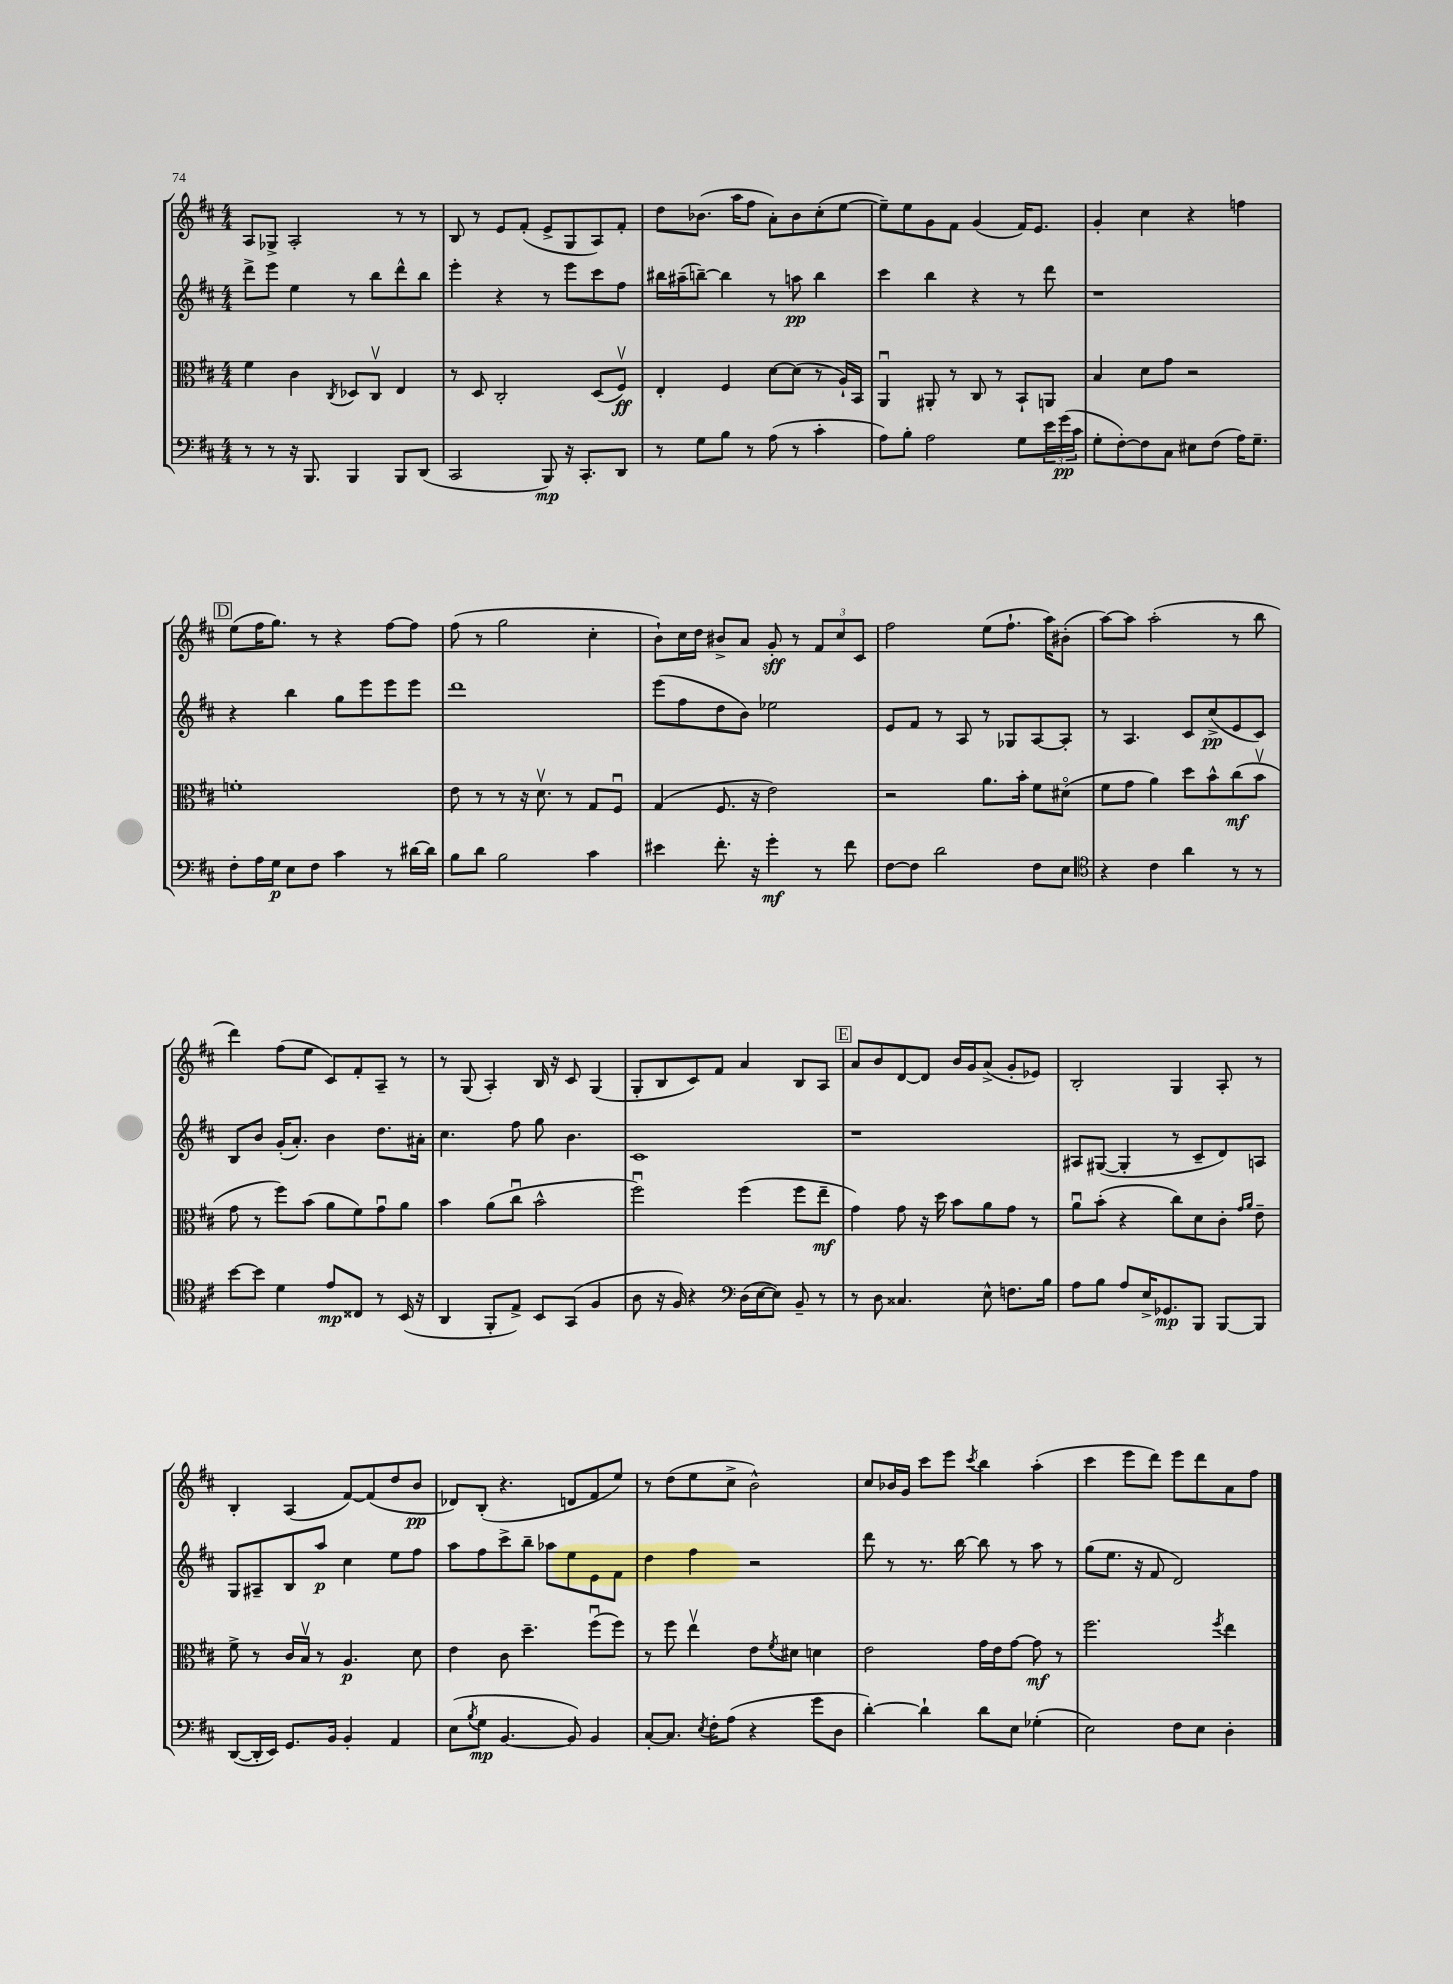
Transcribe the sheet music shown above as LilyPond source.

<<
\new StaffGroup <<
\new Staff = "s0" {
    \clef treble \key d \major \numericTimeSignature \time 4/4
    a8 ges8-> a2-. r8 r8 |
    b8 r8 e'8 fis'8-.( e'8-> g8 a8) fis'8-. |
    d''8 bes'8.( a''16 fis''8 a'8-.) bes'8 cis''8-.( e''8~ |
    e''8--) e''8 g'8 fis'8 g'4( fis'16) e'8. |
    g'4-. cis''4 r4 f''4 |
    \mark \markup { \box "D" } e''8( fis''16 g''8.) r8 r4 fis''8~ fis''8 |
    fis''8( r8 g''2 cis''4-. |
    b'8-!) cis''16 d''16 bis'8-> a'8 g'8-.\sff r8 \tuplet 3/2 { fis'8 cis''8 cis'8 } |
    fis''2 e''8( fis''8.-! a''16) bis'8-.( |
    a''8~) a''8 a''2-.( r8 b''8 |
    d'''4) fis''8( e''8 cis'8) fis'8-. a8-- r8 |
    r8 g8( a4-.) b16 r16 cis'8 g4( |
    g8-. b8 cis'8) fis'8 a'4 b8 a8 |
    \mark \markup { \box "E" } a'8 b'8 d'8~ d'8 b'16 g'16 a'8->( g'8-. ees'8) |
    b2-. g4 a8-. r8 |
    b4-. a4( fis'8~) fis'8( d''8 b'8\pp |
    des'8) b8-.( r4. d'8 fis'8 e''8) |
    r8 d''8( e''8 cis''8-> b'2-^) |
    cis''8 bes'16 g'16 cis'''8 e'''8 \acciaccatura { cis'''8 } b''4 a''4-.( |
    cis'''4 e'''8 d'''8) e'''8 d'''8 a'8 fis''8 \bar "|." |
}
\new Staff = "s1" {
    \clef treble \key d \major \numericTimeSignature \time 4/4
    d'''8-> e'''8 e''4 r8 b''8 d'''8-^ b''8 |
    e'''4-. r4 r8 e'''8 cis'''8 fis''8 |
    bis''16 ais''16--( b''8~--) b''4 r8 a''8\pp b''4 |
    cis'''4 b''4 r4 r8 d'''8 |
    r1 |
    \mark \markup { \box "D" } r4 b''4 g''8 e'''8 e'''8 e'''8 |
    d'''1 |
    e'''8( fis''8 d''8 b'8) ees''2 |
    e'8 fis'8 r8 a8 r8 ges8 a8~ a8-. |
    r8 a4. cis'8 cis''8->\pp( e'8 cis'8) |
    b8 b'8 g'16-.( a'8.-.) b'4 d''8. ais'16-. |
    cis''4. fis''8 g''8 b'4. |
    cis'1 |
    \mark \markup { \box "E" } r1 |
    ais8 gis8~( gis4-. r8 cis'8-- d'8) a8 |
    g8 ais8-- b8 a''8\p cis''4 e''8 fis''8 |
    a''8 fis''8 cis'''8-> b''8-- aes''8 e''8 e'8 fis'8 |
    d''4 fis''4 r2 |
    d'''8 r8 r8. b''16~ b''8 r8 a''8 r8 |
    g''8( e''8. r16 fis'8 d'2) \bar "|." |
}
\new Staff = "s2" {
    \clef alto \key d \major \numericTimeSignature \time 4/4
    fis'4 cis'4 \acciaccatura { cis8 } des8 cis8\upbow e4 |
    r8 d8 cis2-. d8( fis8\upbow\ff) |
    e4-. fis4 d'8~ d'8( r8 a16-!) b,16 |
    a,4\downbow ais,8-. r8 cis8 r8 b,8-! a,8 |
    b4 d'8 g'8 r2 |
    \mark \markup { \box "D" } f'1-. |
    e'8 r8 r8 r16 d'8.\upbow r8 g8 fis8\downbow |
    g4( fis8. r16 e'2) |
    r2 a'8. b'16-. fis'8 dis'8\flageolet( |
    fis'8 g'8 a'4) d''8 b'8-^ cis''8\mf( b'8\upbow |
    g'8 r8 fis''8) b'8( a'8 fis'8) g'8\downbow a'8 |
    b'4 a'8( cis''8\downbow b'2-^ |
    fis''2\downbow) fis''4( fis''8 e''8--\mf |
    \mark \markup { \box "E" } g'4) g'8 r16 d''16 b'8 a'8 g'8 r8 |
    a'8\downbow b'8-.( r4 cis''8) d'8 cis'8-. \grace { g'16 a'16 } e'8-- |
    fis'8-> r8 cis'16 b16\upbow r8 a4.\p d'8 |
    e'4 cis'8 d''4.-- fis''8\downbow( fis''8) |
    r8 fis''8 e''4\upbow e'8 \acciaccatura { fis'8 } dis'8 d'4 |
    e'2 g'16 e'16 g'8~ g'8\mf r8 |
    fis''2. \acciaccatura { fis''8 } e''4 \bar "|." |
}
\new Staff = "s3" {
    \clef bass \key d \major \numericTimeSignature \time 4/4
    r8 r8 r16 b,,8. b,,4 b,,8 d,8( |
    cis,2 b,,8\mp) r16 cis,8.-. d,8 |
    r8 g8 b8 r8 a8( r8 cis'4-. |
    a8) b8-. a2 g8 \tuplet 3/2 { e'16 g'16\pp( cis'16 } |
    g8-. fis8~-.) fis8 cis8 eis8 fis8( a16) g8.-- |
    \mark \markup { \box "D" } fis8-. a16 g16\p e8 fis8 cis'4 r8 dis'16~ dis'16 |
    b8 d'8 b2 cis'4 |
    eis'4 fis'8.-. r16 g'4-.\mf r8 fis'8 |
    fis8~ fis8 d'2 fis8 e8 |
    \clef tenor r4 cis'4 a'4 r8 r8 |
    b'8~ b'8 d'4 e'8\mp cisis8 r8 b,16( r16 |
    a,4 fis,8-. e8->) b,8 g,8( fis4 |
    a8 r16 fis16) r4 \clef bass d16( e16~ e8) b,8-- r8 |
    \mark \markup { \box "E" } r8 d8 cisis4. e8-^ f8. b16 |
    a8 b8 a8 e16-> ges,8.\mp b,,8 b,,8~ b,,8 |
    d,8~( d,16-. e,16) g,8. b,16 b,4-. a,4 |
    e8( \acciaccatura { b8 } g8\mp b,4.~ b,8) b,4 |
    cis8~-. cis8. \acciaccatura { e8 } fis16-. a8( r4 g'8 d8 |
    d'4~-.) d'4-! d'8 e8 ges4-.( |
    e2) fis8 e8 d4-. \bar "|." |
}
>>
>>
\layout { \context { \Score \remove "Bar_number_engraver" } }
